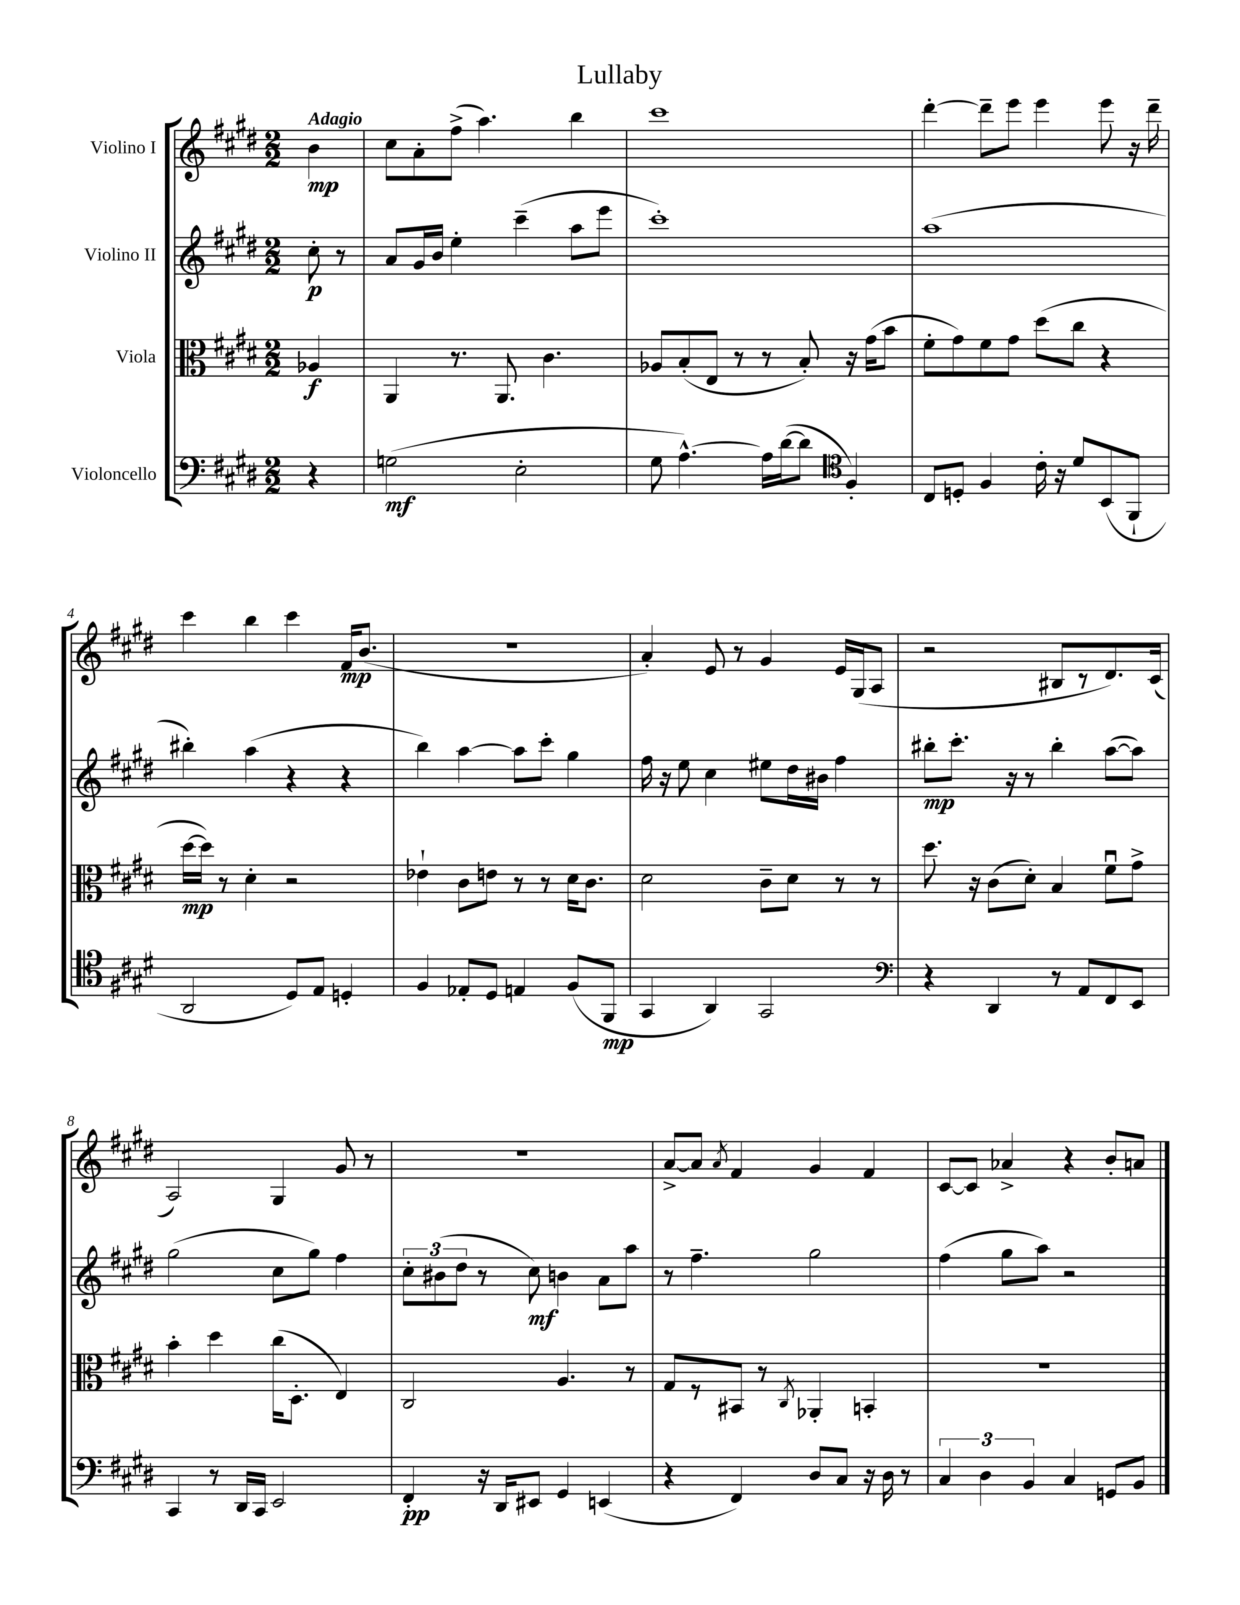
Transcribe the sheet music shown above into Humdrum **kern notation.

**kern	**dynam	**kern	**dynam	**kern	**dynam	**kern	**dynam
*part4	*part4	*part3	*part3	*part2	*part2	*part1	*part1
*staff4	*staff4	*staff3	*staff3	*staff2	*staff2	*staff1	*staff1
*I"Violoncello	*	*I"Viola	*	*I"Violino II	*	*I"Violino I	*
*clefF4	*	*clefC3	*	*clefG2	*	*clefG2	*
*k[f#c#g#d#]	*	*k[f#c#g#d#]	*	*k[f#c#g#d#]	*	*k[f#c#g#d#]	*
*M2/2	*	*M2/2	*	*M2/2	*	*M2/2	*
=	=	=	=	=	=	=	=
!	!	!	!	!	!	!LO:TX:a:B:t=Adagio	!
4r	.	4A-X/	f	8cc#'\	p	4b\	mp
.	.	.	.	8r	.	.	.
=1	=1	=1	=1	=1	=1	=1	=1
(2Gn\	mf	4AA/	.	8a/L	.	8cc#\L	.
.	.	.	.	16g#/L	.	8a'\	.
.	.	.	.	16b/JJ	.	.	.
.	.	8.r	.	4ee'\	.	(8ff#^\J	.
.	.	.	.	.	.	4.aa\)	.
.	.	8.AA/	.	.	.	.	.
2E'\	.	.	.	(4ccc#~\	.	.	.
.	.	4.c#\	.	.	.	.	.
.	.	.	.	8aa\L	.	4bb\	.
.	.	.	.	8eee\J	.	.	.
=2	=2	=2	=2	=2	=2	=2	=2
8G#\	.	8A-X/L	.	1ccc#')	.	1ccc#	.
[4.A^^\)	.	(8B'/	.	.	.	.	.
.	.	8E/J	.	.	.	.	.
.	.	8r	.	.	.	.	.
16A\LL]	.	8r	.	.	.	.	.
([16d#\J	.	.	.	.	.	.	.
8d#\J]	.	8B'/)	.	.	.	.	.
*clefC4	*	*	*	*	*	*	*
4F#'/)	.	16r	.	.	.	.	.
.	.	(16g#\KL	.	.	.	.	.
.	.	8b\J	.	.	.	.	.
=3	=3	=3	=3	=3	=3	=3	=3
8C#/L	.	8f#'\L	.	(1aa	.	[4ddd#'\	.
8Dn'/J	.	8g#\)	.	.	.	.	.
4F#/	.	8f#\	.	.	.	8ddd#~\L]	.
.	.	8g#\J	.	.	.	8eee\J	.
16c#'\	.	(8dd#\L	.	.	.	4eee\	.
16r	.	.	.	.	.	.	.
8d#/L	.	8cc#\J	.	.	.	.	.
(8BB/	.	4r	.	.	.	8eee\	.
8FF#`/J	.	.	.	.	.	16r	.
.	.	.	.	.	.	16ddd#~\	.
!!LO:LB:g=z
=4	=4	=4	=4	=4	=4	=4	=4
2AA/	.	[16dd#\LL	mp	4bb#X'\)	.	4ccc#\	.
.	.	16dd#\JJ])	.	.	.	.	.
.	.	8r	.	.	.	.	.
.	.	4d#'\	.	(4aa\	.	4bb\	.
8D#/L)	.	2r	.	4r	.	4ccc#\	.
8E/J	.	.	.	.	.	.	.
4Dn'/	.	.	.	4r	.	16f#/KL	mp
.	.	.	.	.	.	(8.b/J	.
=5	=5	=5	=5	=5	=5	=5	=5
4F#/	.	4e-X`\	.	4bb\)	.	1r	.
8E-X'/L	.	8c#\L	.	[4aa\	.	.	.
8D#/J	.	8en\J	.	.	.	.	.
4En/	.	8r	.	8aa\L]	.	.	.
.	.	8r	.	8ccc#'\J	.	.	.
(8F#/L	.	16d#\KL	.	4gg#\	.	.	.
.	.	8.c#\J	.	.	.	.	.
8FF#/J	mp	.	.	.	.	.	.
=6	=6	=6	=6	=6	=6	=6	=6
4GG#/	.	2d#\	.	16ff#\	.	4a'/)	.
.	.	.	.	16r	.	.	.
.	.	.	.	8ee\	.	.	.
4AA/)	.	.	.	4cc#\	.	8e/	.
.	.	.	.	.	.	8r	.
2GG#/	.	8c#~\L	.	8ee#X\L	.	4g#/	.
.	.	8d#\J	.	16dd#\L	.	.	.
.	.	.	.	16b#X\JJ	.	.	.
.	.	8r	.	4ff#\	.	16e/LL	.
.	.	.	.	.	.	(16G#/J	.
.	.	8r	.	.	.	8A/J	.
=7	=7	=7	=7	=7	=7	=7	=7
*clefF4	*	*	*	*	*	*	*
4r	.	8.dd#\	.	8bb#X'\L	mp	2r	.
.	.	.	.	8.ccc#'\J	.	.	.
.	.	16r	.	.	.	.	.
4DD#/	.	(8c#\L	.	.	.	.	.
.	.	.	.	16r	.	.	.
.	.	8d#'\J)	.	8r	.	.	.
8r	.	4B/	.	4bb#'\	.	8B#X/L	.
8AA/L	.	.	.	.	.	8r	.
8FF#/	.	8f#u\L	.	([8aa\L	.	8.d#/)	.
8EE/J	.	8g#^\J	.	8aa\J])	.	.	.
.	.	.	.	.	.	(16c#/Jk	.
!!LO:LB:g=z
=8	=8	=8	=8	=8	=8	=8	=8
4CC#/	.	4b'\	.	(2gg#\	.	2A/)	.
8r	.	4dd#\	.	.	.	.	.
16DD#/LL	.	.	.	.	.	.	.
16CC#/JJ	.	.	.	.	.	.	.
2EE/	.	(16cc#\KL	.	8cc#\L	.	4G#/	.
.	.	8.D#'\J	.	.	.	.	.
.	.	.	.	8gg#\J)	.	.	.
.	.	4E/)	.	4ff#\	.	8g#/	.
.	.	.	.	.	.	8r	.
=9	=9	=9	=9	=9	=9	=9	=9
4FF#'/	pp	2C#/	.	12cc#'\L	.	1r	.
.	.	.	.	(12b#X\	.	.	.
.	.	.	.	12dd#\J	.	.	.
16r	.	.	.	8r	.	.	.
16DD#/KL	.	.	.	.	.	.	.
8EE#X/J	.	.	.	8cc#\)	mf	.	.
4GG#/	.	4.A/	.	4bn\	.	.	.
(4EEn/	.	.	.	8a\L	.	.	.
.	.	8r	.	8aa\J	.	.	.
=10	=10	=10	=10	=10	=10	=10	=10
4r	.	8G#/L	.	8r	.	[8a^/L	.
.	.	8r	.	4.ff#~\	.	8a/J]	.
.	.	.	.	.	.	8qa/	.
4FF#/)	.	8BB#X/J	.	.	.	4f#/	.
.	.	8r	.	.	.	.	.
.	.	8qC#/	.	.	.	.	.
8D#/L	.	4AA-X'/	.	2gg#\	.	4g#/	.
8C#/J	.	.	.	.	.	.	.
16r	.	4BBn'/	.	.	.	4f#/	.
16D#\	.	.	.	.	.	.	.
8r	.	.	.	.	.	.	.
=11	=11	=11	=11	=11	=11	=11	=11
6C#/	.	1r	.	(4ff#\	.	[8c#/L	.
.	.	.	.	.	.	8c#/J]	.
6D#\	.	.	.	.	.	.	.
.	.	.	.	8gg#\L	.	4a-X^/	.
6BB/	.	.	.	.	.	.	.
.	.	.	.	8aa\J)	.	.	.
4C#/	.	.	.	2r	.	4r	.
8GGn/L	.	.	.	.	.	8b'/L	.
8BB/J	.	.	.	.	.	8an/J	.
==	==	==	==	==	==	==	==
*-	*-	*-	*-	*-	*-	*-	*-
